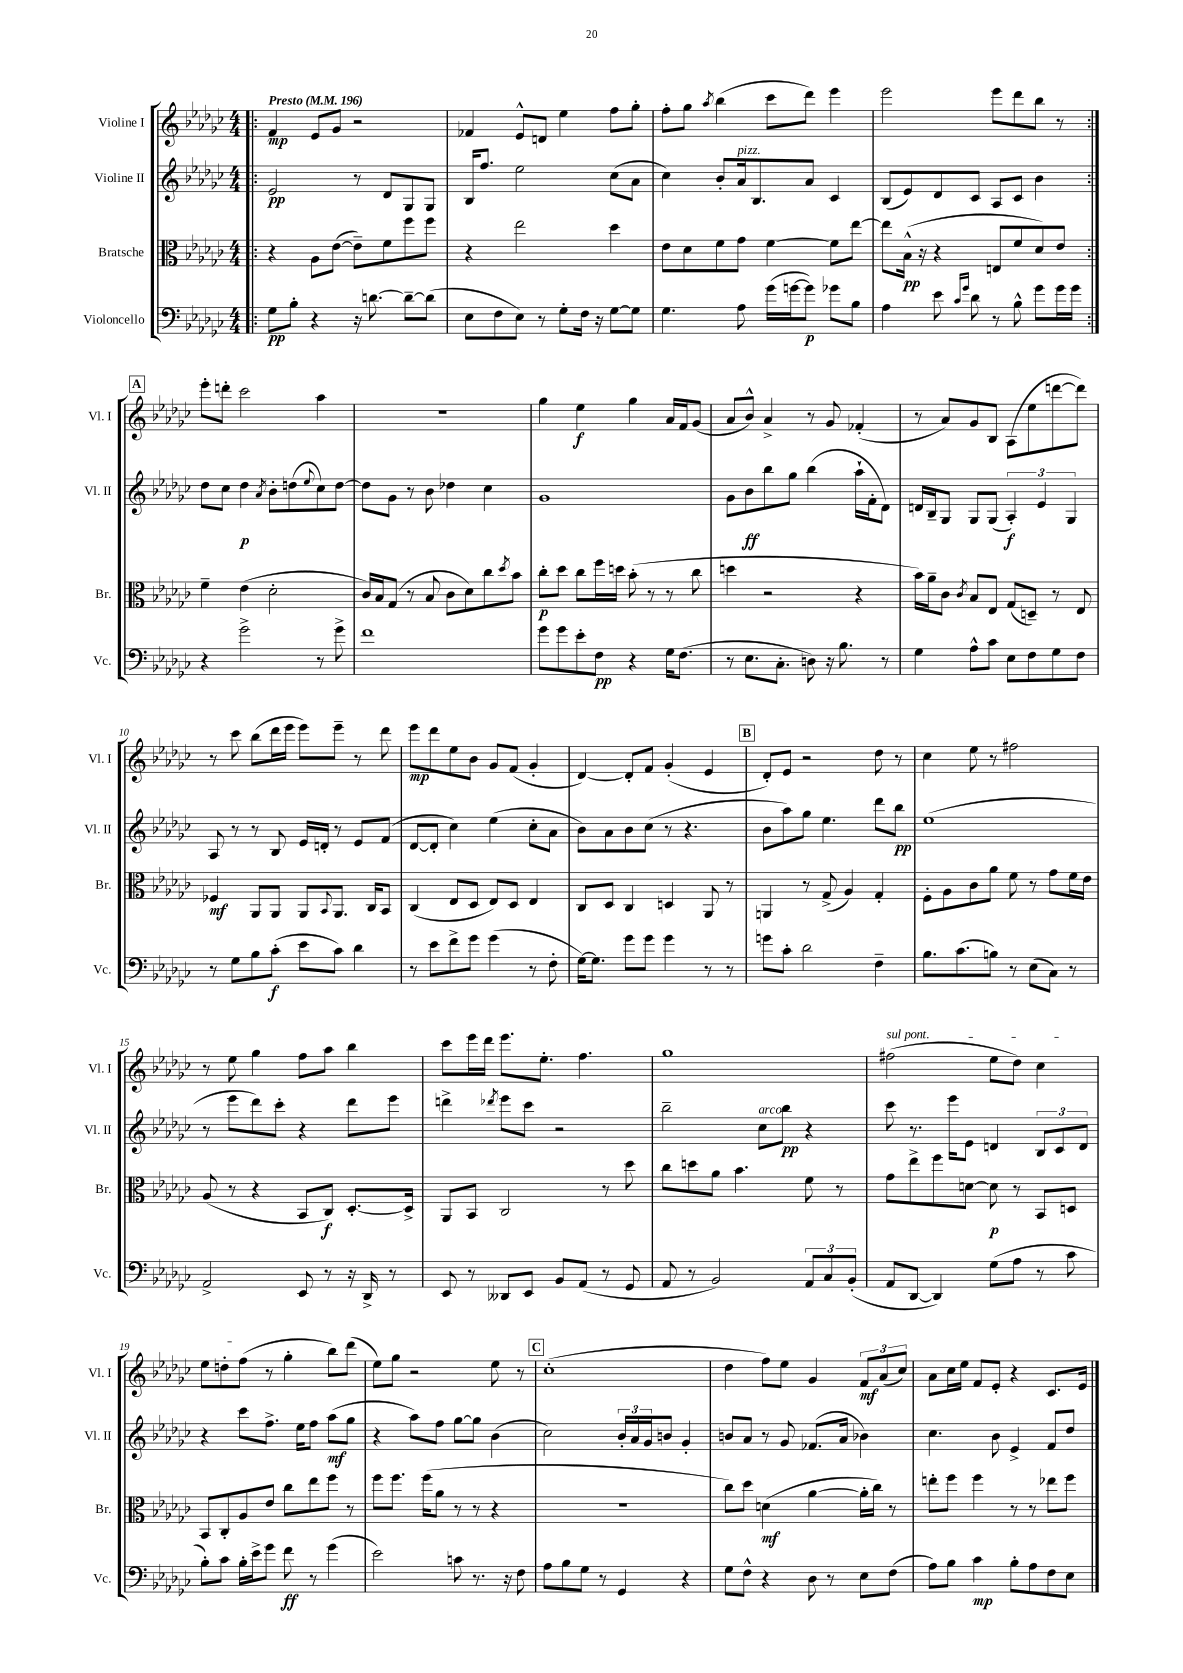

**kern	**kern	**kern	**kern
*staff4	*staff3	*staff2	*staff1
*clefF4	*clefC3	*clefG2	*clefG2
*k[b-e-a-d-g-c-]	*k[b-e-a-d-g-c-]	*k[b-e-a-d-g-c-]	*k[b-e-a-d-g-c-]
*M4/4	*M4/4	*M4/4	*M4/4
*MM196	*MM196	*MM196	*MM196
=!|:	=!|:	=!|:	=!|:
8G-	4r	2e-	4f
8B-'	.	.	.
4r	8A-	.	8e-
.	([8e-	.	8g-
16r	8e-~])	8r	2r
[8.d	.	.	.
.	8f	8d-	.
8d~_	8ff	8G-	.
(8d]	8ff	8G-	.
=	=	=	=
8E-	4r	16B-	4f-
.	.	8.ff	.
8F	.	.	.
8E-)	2ee-	2ee-	8e-^^
8r	.	.	8d
8G-'	.	.	4ee-
16F	.	.	.
16r	.	.	.
[8G-	4dd-	(8cc-	8ff
8G-]	.	8a-	8gg-'
=	=	=	=
4.G-	8e-	4cc-)	8ff'
.	8d-	.	8gg-
.	.	.	8qaa-
.	8f	8b-'	(4bb-
8A-	8g-	16a-	.
.	.	8.B-	.
(16g-	[4f	.	8ccc-
[16g	.	.	.
8g])	.	8a-	8ddd-)
8g-	8f]	4c-	4eee-
8B-	[8ee-	.	.
=	=	=	=
4A-	8ee-]	(8B-	2eee-
.	(16B-^^	8e-)	.
.	16r	.	.
8e-	4r	8d-	.
16qqc-	.	.	.
16qqg-	.	.	.
8d-	.	8c-	.
8r	8E	8A-	8eee-
8B-^^	8f	8c-	8ddd-
8g-	8d-)	4b-	8bb-
16g-	8e-	.	8r
16g-	.	.	.
=:|!	=:|!	=:|!	=:|!
4r	4f~	8dd-	8eee-'
.	.	8cc-	8ddd'
2g-^	(4e-	4dd-	2ccc-
.	.	8qa-	.
.	2d-'	8b-'	.
.	.	(8dd	.
.	.	8qqee-	.
8r	.	8cc-)	4aa-
8g-^	.	[8dd	.
=	=	=	=
1f	16c-)	8dd]	1r
.	16B-	.	.
.	(8G-	8g-	.
.	8r	8r	.
.	8B-	8b-	.
.	8c-	4dd-	.
.	8d-)	.	.
.	8cc-	4cc-	.
.	8qdd-	.	.
.	8b-	.	.
=	=	=	=
8g-	8cc-'	1g-	4gg-
8g-	8dd-	.	.
8e-'	8cc-	.	4ee-
8F	16ff	.	.
.	16dd	.	.
4r	(8b-'	.	4gg-
.	8r	.	.
16G-	8r	.	16a-
(8.F	.	.	16f
.	8cc-	.	(8g-
=	=	=	=
8r	4dd	8g-	8a-
8.E-	.	8b-	8b-^^)
.	2r	8bb-	4a-^
8.C-'	.	.	.
.	.	8gg-	.
8D)	.	(4bb-	8r
16r	.	.	8g-
8.B-	.	.	.
.	4r	16aa-`	(4f-'
.	.	16f'	.
8r	.	8d-)	.
=	=	=	=
4G-	16b-)	16d	8r
.	16a-~	16B-~	.
.	8c-	8G-	8a-)
.	8qc-	.	.
8A-^^	8B-	8G-	8g-
8c-	8E-	(8G-	8B-
8E-	(8G-	6A-')	(8A-
8F	8D~)	.	8ee-
.	.	6e-	.
8G-	8r	.	[8ddd
.	.	6G-	.
8F	8E-	.	8ddd])
=	=	=	=
8r	4F-	8A-	8r
8G-	.	8r	8ccc-
8B-	8AA-	8r	(8bb-
(8c-'	8AA-	8B-	16ddd-
.	.	.	16eee-
8e-	8AA-	16e-	8eee-)
.	.	16d'	.
.	8qqBB-	.	.
8c-)	8.AA-	8r	8eee-~
4d-	.	8e-	8r
.	16C-	.	.
.	8BB-	(8f	8ddd-
=	=	=	=
8r	(4C-	[8d-	8eee-
8e-	.	8d-']	8ddd-
8f^	8E-	4cc-)	8ee-
8g-	8D-	.	8b-
(4g-	8E-)	(4ee-	8g-
.	8D-	.	(8f
8r	4E-	8cc-'	4g-'
8F'	.	8a-	.
=	=	=	=
[16G-)	8C-	8b-)	[4d-)
8.G-]	.	.	.
.	8D-	8a-	.
8g-	4C-	8b-	8d-']
8g-	.	(8cc-	8f
4g-	4D	8r	(4g-'
.	.	4.r	.
8r	8AA-	.	4e-
8r	8r	.	.
=	=	=	=
8g	4AA	8b-	8d-')
8c-'	.	8aa-)	8e-
2d-	8r	8gg-	2r
.	(8G-^	4.ee-	.
.	4A-)	.	.
4F~	4G-'	8ddd-	8dd-
.	.	8bb-	8r
=	=	=	=
8.B-	8F'	(1ee-	4cc-
.	8A-	.	.
(8.c-	.	.	.
.	8c-	.	8ee-
8B)	8a-	.	8r
8r	8f	.	2ff#
(8E-	8r	.	.
8C-)	8g-	.	.
8r	16f	.	.
.	16e-	.	.
=	=	=	=
2AA-^	(8A-	8r	8r
.	8r	8eee-	8ee-
.	4r	8ddd-)	4gg-
.	.	8ccc-'	.
8EE-	8BB-	4r	8ff
8r	8C-)	.	8aa-
16r	[8.D-'	8ddd-	4bb-
16DD-^	.	.	.
8r	.	8eee-	.
.	16D-^]	.	.
=	=	=	=
8EE-	8AA-	4ddd^	8ccc-
8r	8BB-	.	16eee-
.	.	.	16ddd-
.	.	8qddd-	.
8DD--	2C-	8eee-	8.eee-
8EE-	.	8ccc-	.
.	.	.	8.ee-'
8BB-	.	2r	.
(8AA-	.	.	4.ff
8r	8r	.	.
8GG-	8dd-	.	.
=	=	=	=
8AA-	8cc-	2bb-~	1gg-
8r	8dd	.	.
2BB-)	8a-	.	.
.	4.b-	.	.
.	.	8cc-	.
.	.	8bb-	.
12AA-	8f	4r	.
12C-	.	.	.
.	8r	.	.
(12BB-'	.	.	.
=	=	=	=
8AA-	8g-	8ccc-	(2ff#
[8DD-	8ee-^	8.r	.
4DD-])	8ff	.	.
.	.	16eee-	.
.	[8d	8e-	.
(8G-	8d]	4d	8ee-
8A-	8r	.	8dd-)
8r	8BB-	12B-	4cc-
.	.	12c-	.
8c-	8D	.	.
.	.	12d	.
=	=	=	=
8B-')	8BB-	4r	8ee-
8c-	8C-'	.	8dd'
16B-'	8A-	8ccc-	(8ff
16e-^	.	.	.
8g-	8e-	8.ff^	8r
8f	8cc-	.	4gg-'
.	.	16ee-	.
8r	8ee-	8ff	.
(4g-	8ff	(8aa-	8bb-)
.	8r	8gg-	(8ddd-
=	=	=	=
2e-)	8ff	4r	8ee-)
.	8.ff	.	8gg-
.	.	8aa-)	2r
.	(16ff	.	.
.	8a-	8ff	.
8c	8r	[8gg-	.
8.r	8r	8gg-]	.
.	4r	(4b-	8ee-
16r	.	.	.
8F	.	.	8r
=	=	=	=
8A-	1r	2cc-)	(1cc-'
8B-	.	.	.
8G-	.	.	.
8r	.	.	.
4GG-	.	24b-'	.
.	.	24a-	.
.	.	24g-	.
.	.	8b	.
4r	.	4g-'	.
=	=	=	=
8G-	8cc-)	8b	4dd-
8F^^	8dd-	8a-	.
4r	(4d	8r	8ff)
.	.	8g-	8ee-
8D-	[4a-	(8.f-	4g-
8r	.	.	.
.	.	16a-	.
8E-	16a-']	4b-)	12f
.	16cc-)	.	.
.	.	.	(12a-
(8F	8r	.	.
.	.	.	12cc-)
=	=	=	=
8A-)	8ee'	4.cc-	8a-
8B-	8ff	.	16cc-
.	.	.	16ee-
4c-	4ff	.	8f
.	.	8b-	8e-'
8B-'	8r	4e-^	4r
8A-	8r	.	.
8F	8ee-	8f	8.c-
8E-	8ff	8dd-	.
.	.	.	16e-
==	==	==	==
*-	*-	*-	*-
